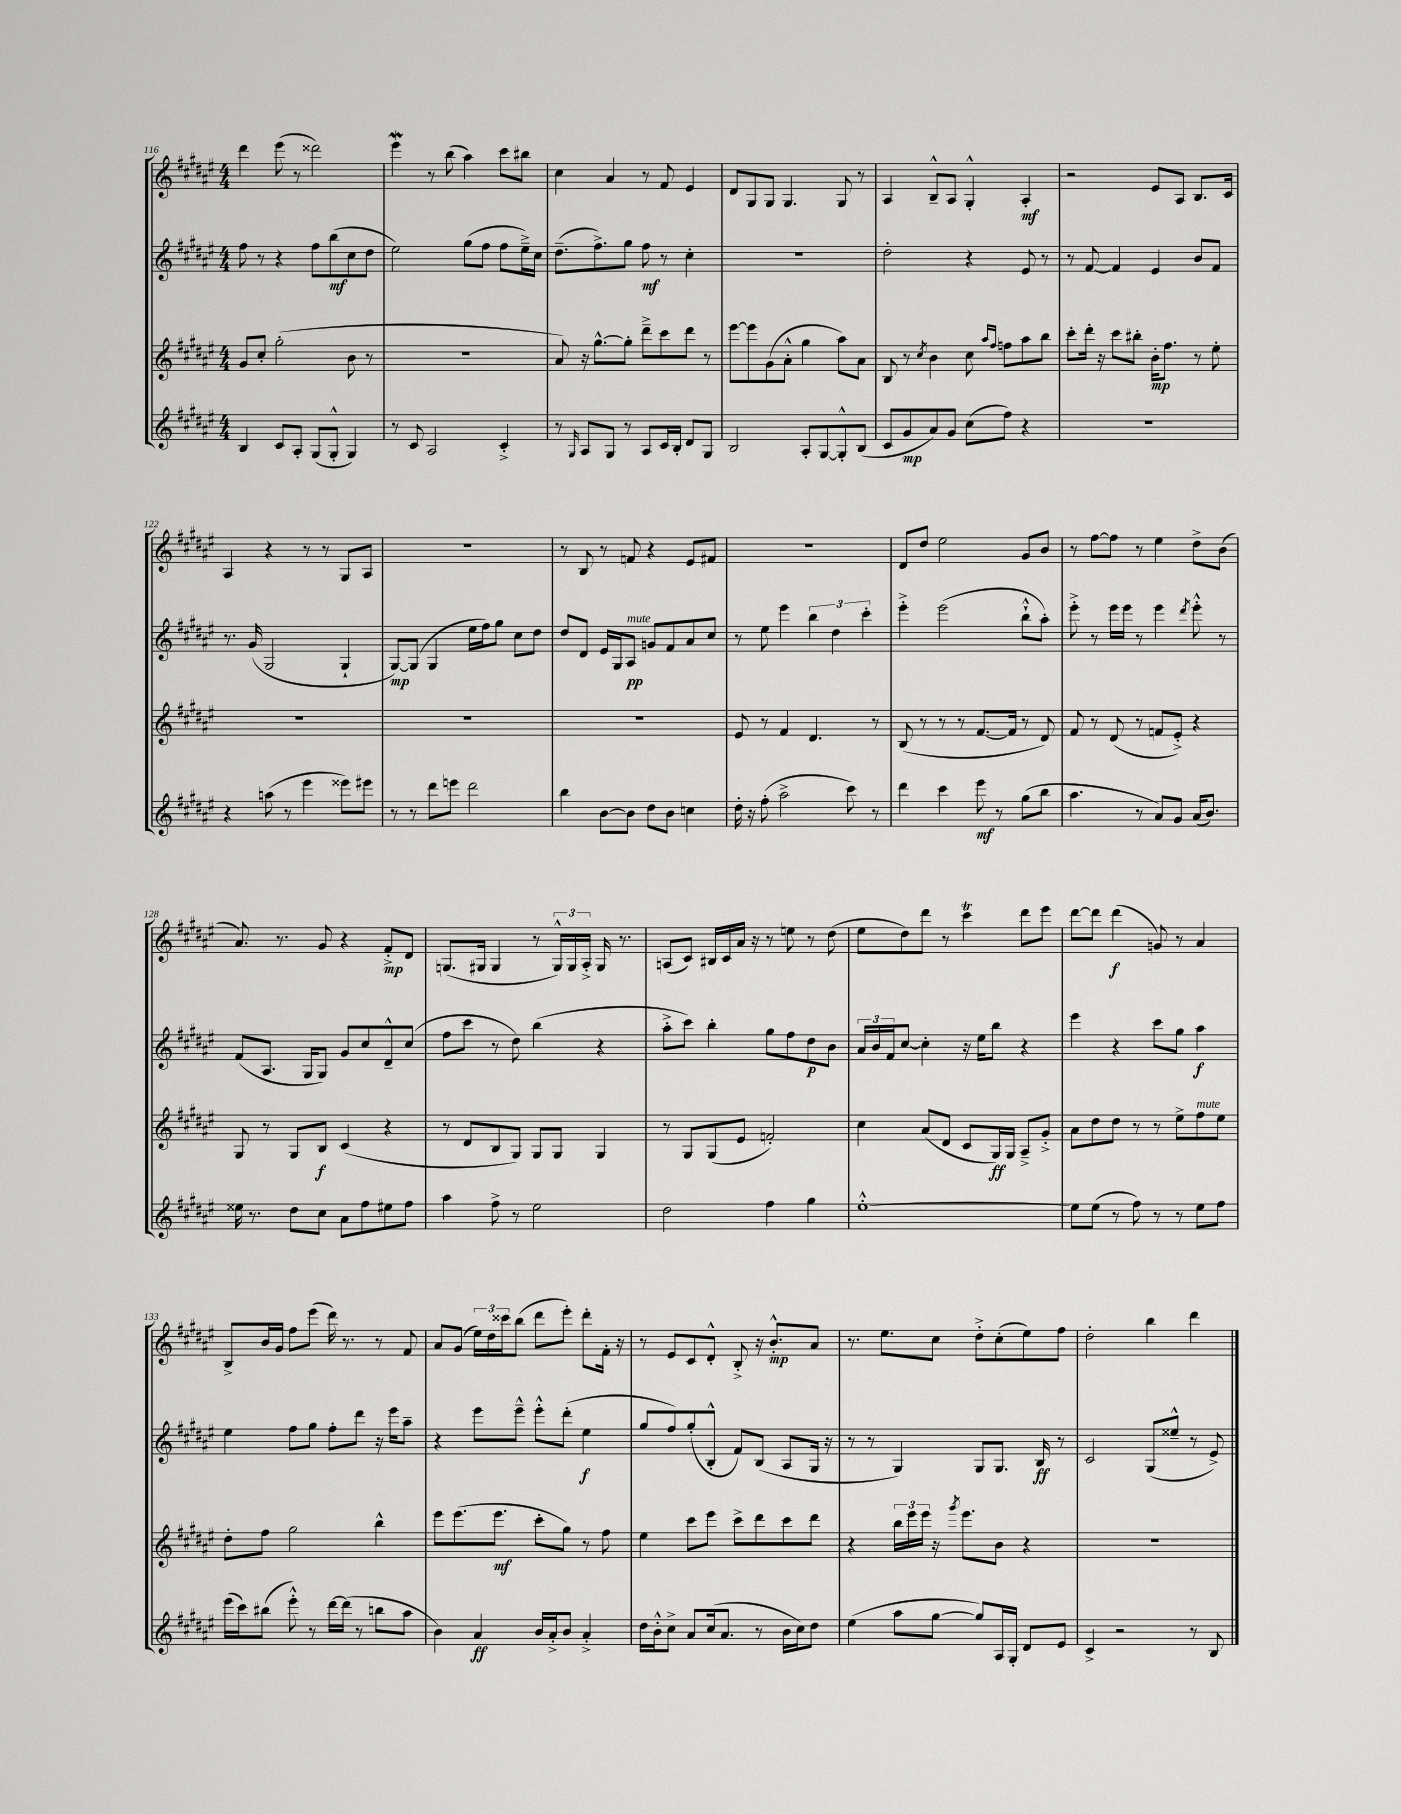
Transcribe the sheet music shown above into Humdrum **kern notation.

**kern	**kern	**kern	**kern
*staff4	*staff3	*staff2	*staff1
*clefG2	*clefG2	*clefG2	*clefG2
*k[f#c#g#d#a#e#]	*k[f#c#g#d#a#e#]	*k[f#c#g#d#a#e#]	*k[f#c#g#d#a#e#]
*M4/4	*M4/4	*M4/4	*M4/4
4B	8g#	8ff#	4ddd#
.	8cc#'	8r	.
8c#	(2gg#'	4r	(8eee#
8A#'	.	.	8r
(8G#	.	8ff#	2ddd##)
8G#'^^	.	(8bb	.
4G#)	8b	8cc#	.
.	8r	8dd#	.
=	=	=	=
8r	1r	2ee#)	4eee#
8c#	.	.	.
2A#	.	.	8r
.	.	.	(8bb
.	.	(8gg#	4aa#)
.	.	8ff#	.
4c#'^	.	8ff#	8ccc#
.	.	16ee#~^)	8bb#
.	.	16cc#	.
=	=	=	=
8r	8a#)	(8.dd#~	4cc#
16qqG#	.	.	.
8A#	16r	.	.
.	[8.gg#^^	8.ff#^)	.
8G#	.	.	4a#
8r	8gg#']	8gg#	.
8A#	8ddd#~^	8ff#	8r
16c#	8ccc#	8r	8f#
16B'	.	.	.
8d#	8ddd#	4cc#'	4e#
8G#	8r	.	.
=	=	=	=
2B	[8eee#	1r	8d#
.	8eee#]	.	8G#
.	(8g#	.	8G#
.	8a#'^^	.	4.G#
8A#'	4gg#	.	.
[8G#	.	.	.
8G#'^^]	8aa#)	.	8G#
(8B	8a#	.	8r
=	=	=	=
8c#	8B	2dd#'	4A#
8g#	8r	.	.
.	8qcc#	.	.
8a#)	4b	.	8B~^^
8g#	.	.	8A#
(8cc#	8cc#	4r	4G#'^^
.	16qqaa#	.	.
.	16qqff#	.	.
8ff#)	8ff	.	.
4r	8aa#	8e#	4A#'
.	8bb	8r	.
=	=	=	=
1r	8ccc#'	8r	2r
.	16ddd#'	[8f#	.
.	16r	.	.
.	8ccc#	4f#]	.
.	8bb#'	.	.
.	16b'	4e#	8e#
.	8.ff#	.	.
.	.	.	8A#
.	8r	8b	8.B
.	8ee#'	8f#	.
.	.	.	16c#
=	=	=	=
4r	1r	8.r	4A#
.	.	(16g#	.
(8aa	.	2G#	4r
8r	.	.	.
4eee#	.	.	8r
.	.	.	8r
8eee##)	.	4G#`	8G#
8eee#	.	.	8A#
=	=	=	=
8r	1r	[8G#)	1r
8r	.	(8G#]	.
8ddd#	.	4G#	.
8eee	.	.	.
2ddd#	.	16ee#	.
.	.	16ff#)	.
.	.	8gg#	.
.	.	8cc#	.
.	.	8dd#	.
=	=	=	=
4bb	1r	8dd#	8r
.	.	8d#	8B
[8b	.	16e#	8r
.	.	16G#	.
8b]	.	8A#	8f
8dd#	.	8g	4r
8b	.	8f#	.
4cc	.	8a#	8e#
.	.	8cc#	8f#
=	=	=	=
16dd#'	8e#	8r	1r
16r	.	.	.
(8ff#'	8r	8ee#	.
2aa#^	4f#	4eee#	.
.	4.d#	6bb	.
.	.	6dd#	.
8ccc#)	.	.	.
.	.	6ccc#'	.
8r	8r	.	.
=	=	=	=
4ddd#	(8B	4eee#'^	8d#
.	8r	.	8dd#
4ccc#	8r	(2eee#	2ee#
.	8r	.	.
8eee#	[8.f#	.	.
8r	.	.	.
.	16f#]	.	.
(8gg#	8r	8bb`^^	8g#
8bb	8d#)	8aa#')	8b
=	=	=	=
4.aa#	8f#	8eee#'^	8r
.	8r	8r	[8ff#
.	(8d#	16eee#	8ff#]
.	.	16eee#	.
8r	8r	8r	8r
8a#)	8f	4eee#	4ee#
8g#	8e#'^)	.	.
.	.	8qddd#	.
(16a#	4r	8eee#'^^	8dd#^
8.b)	.	.	.
.	.	8r	(8b
=	=	=	=
16ee##	8G#	(8f#	8.a#)
8.r	.	.	.
.	8r	8.A#	.
.	.	.	8.r
8dd#	8G#	.	.
.	.	16G#	.
8cc#	8B	8G#)	8g#
8a#	(4c#	8g#	4r
8ff#	.	8cc#	.
8ee#	4r	8d#~^^	8f#'^
8ff#	.	(8cc#	8d#
=	=	=	=
4aa#	8r	8ff#	(8.G
.	8d#	8ccc#	.
.	.	.	16G#
8ff#^	8B	8r	4G#
8r	8G#)	8dd#)	.
2ee#	8G#	(4bb	8r
.	8G#	.	24G#^^)
.	.	.	24G#
.	.	.	24A#'^
.	4G#	4r	16G#
.	.	.	8.r
=	=	=	=
2dd#	8r	8aa#'^	(8A
.	8G#	8ccc#)	8c#)
.	(8G#	4bb'	16B#
.	.	.	16c#
.	8e#	.	16a#
.	.	.	16r
4ff#	2f')	8gg#	8r
.	.	8ff#	8ee
4gg#	.	8dd#	8r
.	.	8b	(8dd#
=	=	=	=
[1ee#'^^	4cc#	24a#	8ee#
.	.	24b	.
.	.	24f#	.
.	.	[8cc#	8dd#)
.	(8a#	4cc#']	8ddd#
.	8d#	.	8r
.	8c#	16r	4ccc#
.	.	16ee#	.
.	16G#)	8bb	.
.	16G#	.	.
.	8A#~^	4r	8ddd#
.	8g#'^	.	8eee#
=	=	=	=
8ee#]	8a#	4eee#	[8ddd#
(8ee#	8dd#	.	8ddd#]
8r	8dd#	4r	(4ddd#
8ff#)	8r	.	.
8r	8r	8ccc#	8g)
8r	8ee#^	8gg#	8r
8ee#	8ff#	4aa#	4a#
8ff#	8ee#	.	.
=	=	=	=
(16eee#	8dd#'	4ee#	8B^
16ccc#)	.	.	.
(8bb#	8ff#	.	16b
.	.	.	16g#
8eee#'^^)	2gg#	8ff#	8ff#
8r	.	8gg#	(8eee#
[16ddd#	.	8ff#'	16ddd#)
(16ddd#]	.	.	8.r
8r	.	8ddd#	.
8bb	4bb^^	16r	8r
.	.	16eee#	.
8aa#	.	8aa#~	8f#
=	=	=	=
4b)	8eee#	4r	8a#
.	(8.eee#	.	(8g#
4a#	.	8eee#	24ee#)
.	.	.	24dd#
.	8.eee#	.	.
.	.	.	24ccc##
.	.	8eee#~^^	(8bb
16b	8ccc#'	8eee#'^^	8ddd#
16a#'^	.	.	.
8b	8gg#)	(8ddd#'	8eee#')
4a#'^	8r	4ee#	8ddd#'
.	8ff#	.	16f#'
.	.	.	16r
=	=	=	=
16dd#	4ee#	8gg#	8r
16b'^^	.	.	.
8cc#^	.	8ff#)	8e#
8a#	8ccc#	(8gg#'	8c#
(16cc#	8eee#	8B'^^	8d#'^^
8.a#	.	.	.
.	8ccc#^	8f#)	8B'^
8r	8ddd#	(8B	16r
.	.	.	8.b'^^
16b	8ccc#	8A#	.
16cc#)	.	.	.
8dd#	8ddd#	16G#	8a#
.	.	16r	.
=	=	=	=
(4ee#	4r	8r	8.r
.	.	8r	.
.	.	.	8.ee#
8aa#	24bb	4G#)	.
.	24eee#	.	.
.	24eee#	.	.
[8gg#	16r	.	8cc#
.	8qggg#	.	.
.	8.eee#	.	.
8gg#])	.	8G#	8dd#'^
16A#	8b	8.G#	(8cc#'
16G#'	.	.	.
8d#	4r	.	8ee#)
.	.	16B	.
8e#	.	8r	8ff#
=	=	=	=
4c#^	1r	2c#	2dd#'
2r	.	.	.
.	.	(8G#	4bb
.	.	8ee##~^^	.
8r	.	8r	4ddd#
8B	.	8e#^)	.
==	==	==	==
*-	*-	*-	*-
